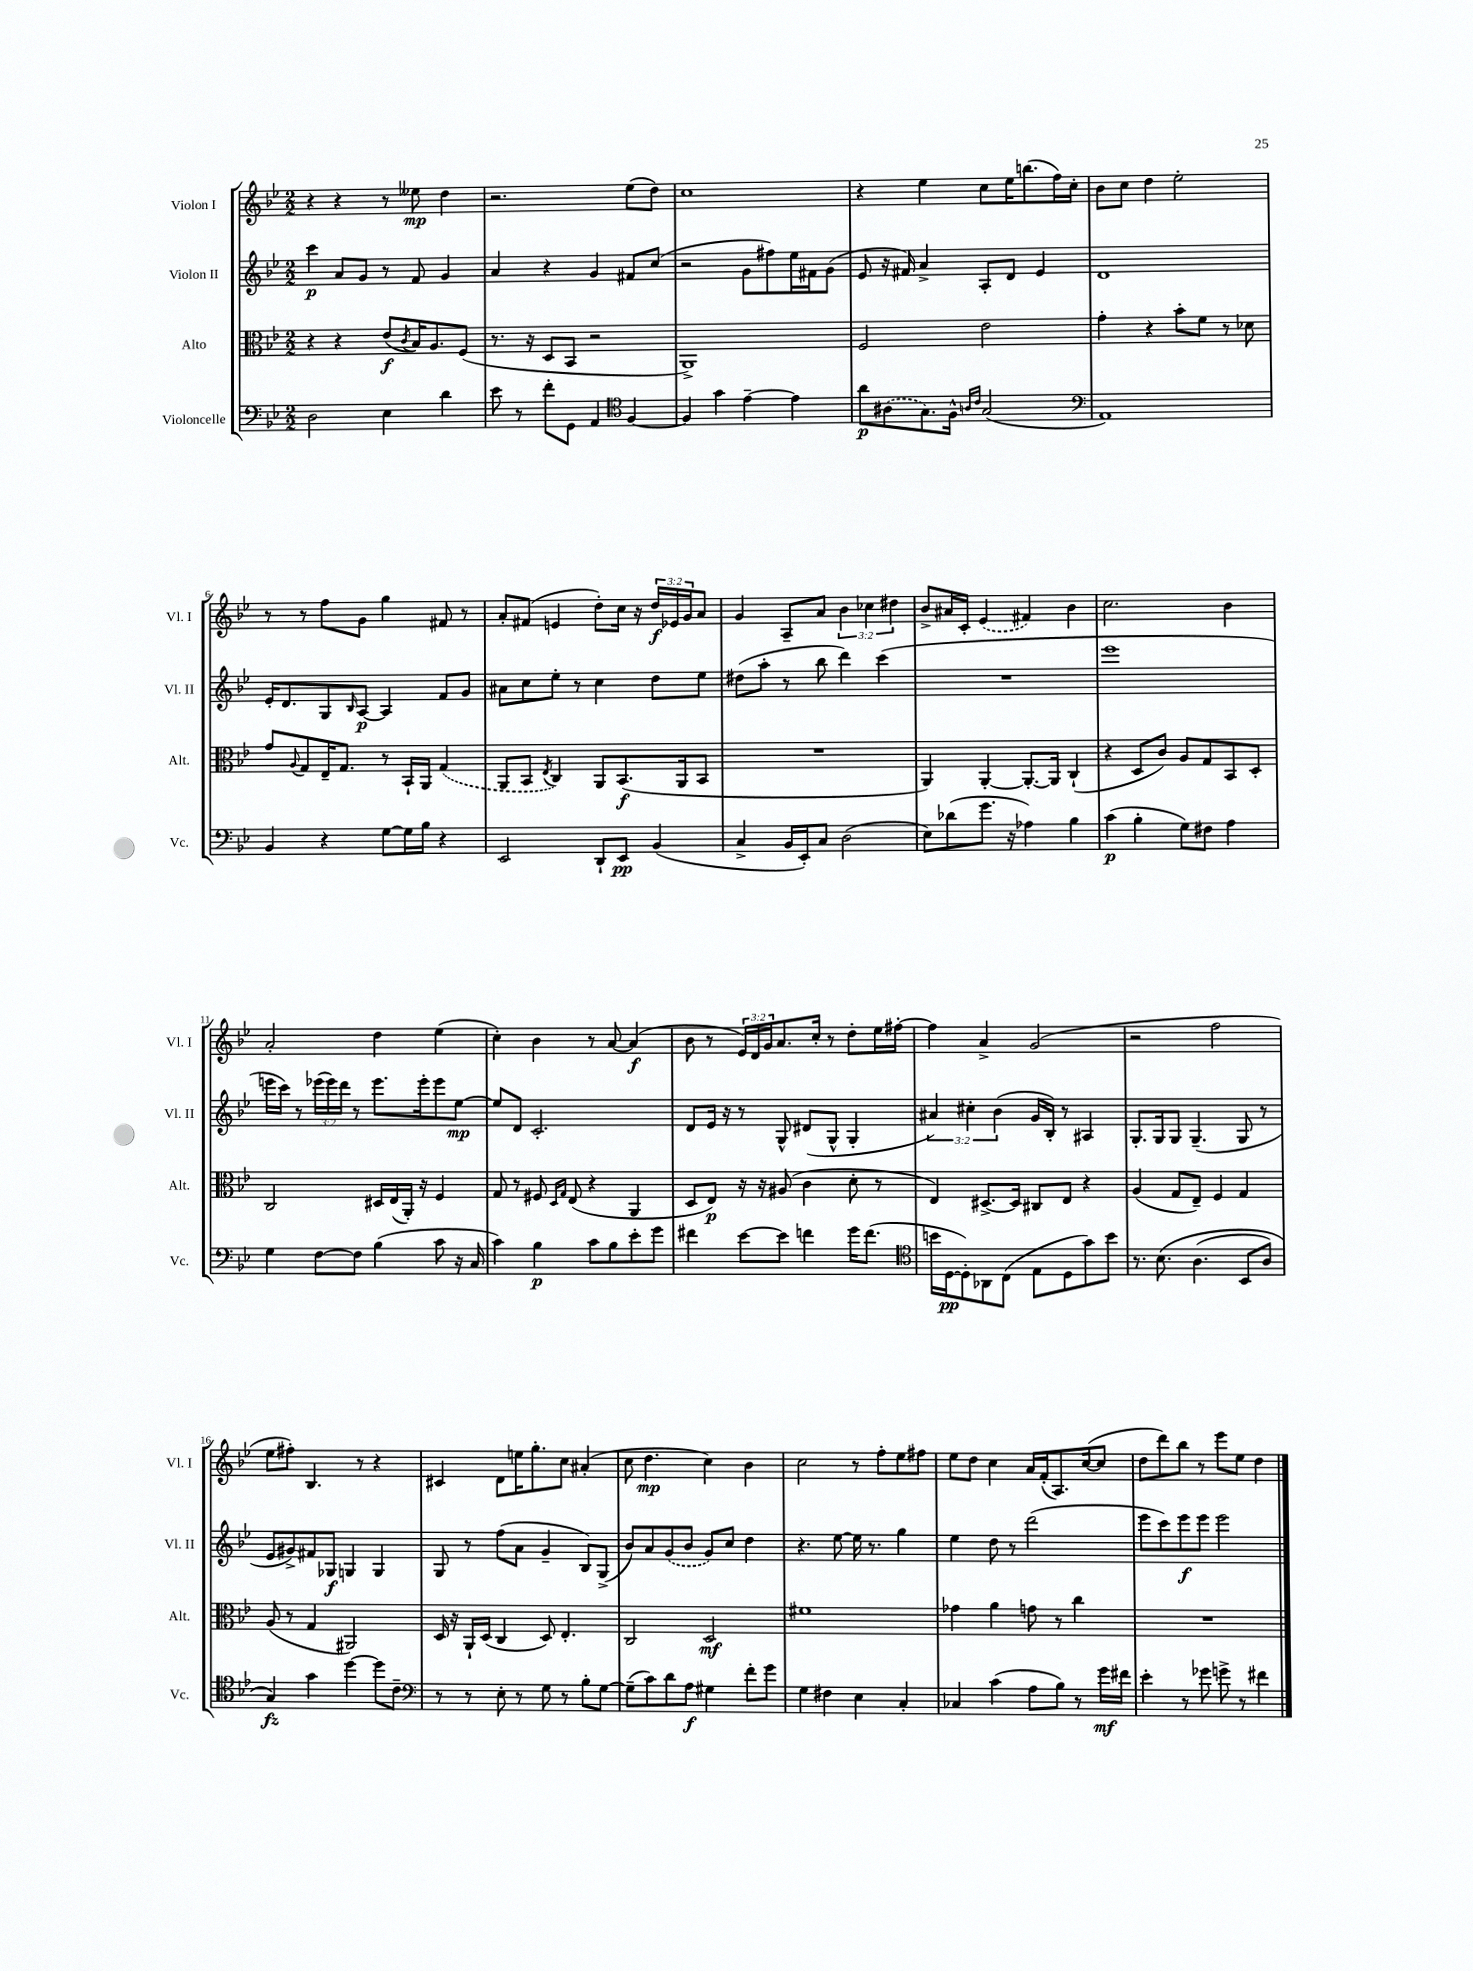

**kern	**kern	**kern	**kern
*staff4	*staff3	*staff2	*staff1
*clefF4	*clefC3	*clefG2	*clefG2
*k[b-e-]	*k[b-e-]	*k[b-e-]	*k[b-e-]
*M2/2	*M2/2	*M2/2	*M2/2
2D	4r	4ccc	4r
.	4r	8a	4r
.	.	8g	.
4E-	(8e-	8r	8r
.	8qc	.	.
.	16B-)	8f	8ee--
.	8.A	.	.
4d	.	4g	4dd
.	(8F	.	.
=	=	=	=
8e-	8.r	4a	2.r
8r	.	.	.
.	16r	.	.
8f'	8D	4r	.
8GG	8BB-	.	.
4AA	2r	4g	.
*clefC4	*	*	*
[4F	.	8f#	(8ee-
.	.	(8cc	8dd)
=	=	=	=
4F]	1AA^)	2r	1cc
4g	.	.	.
[4e-~	.	8g	.
.	.	8ff#)	.
4e-]	.	16ee-	.
.	.	16f#	.
.	.	(8g	.
=	=	=	=
8a	2F	8e-	4r
(8A#	.	16r	.
.	.	16f#)	.
8.G)	.	4a^	4ee-
16F^^	.	.	.
16qqA	.	.	.
16qqc	.	.	.
(2G	2e-	8A'	8cc
.	.	8d	16ee-
.	.	.	(8.bb
.	.	4e-	.
.	.	.	16ff)
.	.	.	16cc'
=	=	=	=
*clefF4	*	*	*
1AA)	4g'	1d	8b-
.	.	.	8cc
.	4r	.	4dd
.	8b-'	.	2ee-'
.	8f	.	.
.	8r	.	.
.	8d-	.	.
=	=	=	=
4BB-	8g	16e-'	8r
.	.	8.d	.
.	8qqA	.	.
.	8G	.	8r
4r	16E-~	8G	8ff
.	8.G	.	.
.	.	16qqB-	.
.	.	[8A	8g
[8G	8r	4A]	4gg
16G]	16BB-`	.	.
16B-	16AA	.	.
4r	(4G	8f	8f#
.	.	8g	8r
=	=	=	=
2EE-	8AA	8a#	8a'
.	8BB-	8cc	(8f#
.	8qE-	.	.
.	4C)	8ee-'	4e
.	.	8r	.
8DD`	8AA	4cc	8dd')
8EE-	(8.BB-	.	16cc
.	.	.	16r
(4BB-	.	8dd	24dd
.	.	.	24e-
.	16AA	.	.
.	.	.	24g
.	8BB-	8ee-	8a
=	=	=	=
4C^	1r	(8dd#	4g
.	.	8aa'	.
16BB-	.	8r	8A~
16EE-')	.	.	.
8C	.	8bb-	8a
(2D	.	4ddd)	6b-
.	.	.	6cc-
.	.	(4ccc	.
.	.	.	6dd#
=	=	=	=
8E-)	4AA)	1r	8b-^
(8d-	.	.	16a#
.	.	.	16c'
8.g	[4AA'	.	(4e-
16r	.	.	.
4A-)	8.AA'_	.	4f#)
.	16AA]	.	.
4B-	(4C`	.	4b-
=	=	=	=
(4c	4r	1eee-	2.cc
4B-'	8D	.	.
.	8c)	.	.
8G)	8A	.	.
8F#	8G	.	.
4A	8BB-	.	4b-
.	8D'	.	.
=	=	=	=
4G	2C	16eee	2a'
.	.	16ccc)	.
.	.	8r	.
[8F	.	(24eee-	.
.	.	24eee-)	.
.	.	24ddd	.
8F]	.	8r	.
(4B-	16D#	8.eee-	4dd
.	(16E-	.	.
.	16AA')	.	.
.	16r	16eee-'	.
8c	4F	8eee-	(4ee-
16r	.	[8ee-	.
16C	.	.	.
=	=	=	=
4c)	8G	8ee-]	4cc')
.	8r	8d	.
4B-	8F#	2.c'	4b-
.	16qqD	.	.
.	16qqG	.	.
.	(8E-	.	.
8c	4r	.	8r
8B-	.	.	[8a
8e-'	4AA	.	(4a]
8g	.	.	.
=	=	=	=
4f#	8D	8d	8b-
.	8E-)	16e-	8r
.	.	16r	.
[8e-	16r	8r	24e-)
.	.	.	24d
.	16r	.	.
.	.	.	24g
8e-]	(8A#	8G^^	8.a
4f	4c	(8d#	.
.	.	.	16cc'
.	.	8G^^	8r
16g	8d'	4G'	8dd'
(8.f	.	.	.
.	8r	.	16ee-
.	.	.	[16ff#'
=	=	=	=
*clefC4	*	*	*
16b	4E-)	6a#)	4ff#]
[16D	.	.	.
8D'])	.	.	.
.	.	6cc#'	.
8AA-	[8.D#^	.	4a^
.	.	(6b-	.
(8C	.	.	.
.	16D#]	.	.
8E-	8C#	16g	(2g
.	.	16B-')	.
8D	8E-	8r	.
8g)	4r	4A#	.
8b	.	.	.
=	=	=	=
8.r	(4A	8.G'	2r
&(8.B-	.	16G	.
.	8G	8G	.
(4.A	8E-~)	(4.G~	.
.	4F	.	2ff
8BB-	4G	8G	.
8A)	.	8r	.
=	=	=	=
4G&)	(8A	8e-	8ee-
.	8r	8g#^)	8ff#')
4g	4G	8f#	4.B-
.	.	8G-	.
[4dd	2AA#)	4G	.
.	.	.	8r
8dd]	.	4G	4r
8c~	.	.	.
=	=	=	=
*clefF4	*	*	*
8r	16D	8G	4c#
.	16r	.	.
8r	16AA`	8r	.
.	(16D	.	.
8E-'	4C	(8ff	8d
8r	.	8a	16ee
.	.	.	8.gg'
8G	8D)	4g~	.
8r	4.E-'	.	8cc
8B-'	.	8B-)	(4a#'
[8G	.	(8G^	.
=	=	=	=
(8G~]	2C	8b-)	8cc
8c)	.	8a	4.dd
8d	.	(8g	.
8A	.	8b-	.
4G#	2D	8g)	4cc)
.	.	8cc	.
8f'	.	4dd	4b-
8g	.	.	.
=	=	=	=
4G	1f#	4.r	2cc
4F#	.	.	.
.	.	[8ee-	.
4E-	.	16ee-]	8r
.	.	8.r	.
.	.	.	8ff'
4C'	.	4gg	8ee-
.	.	.	8ff#
=	=	=	=
4C-	4g-	4ee-	8ee-
.	.	.	8dd
(4c	4a	8dd	4cc
.	.	8r	.
8A	8g	(2ddd	16a
.	.	.	(16f'
8B-)	8r	.	8.A)
8r	4cc	.	.
.	.	.	([16cc
16g	.	.	8cc]
16f#	.	.	.
=	=	=	=
4e-'	1r	8eee-	8dd
.	.	8ccc)	8ddd)
8r	.	8eee-	8bb-
8g-	.	8eee-	8r
8g^	.	2eee-	8eee-
8r	.	.	8ee-
4f#	.	.	4dd
==	==	==	==
*-	*-	*-	*-
